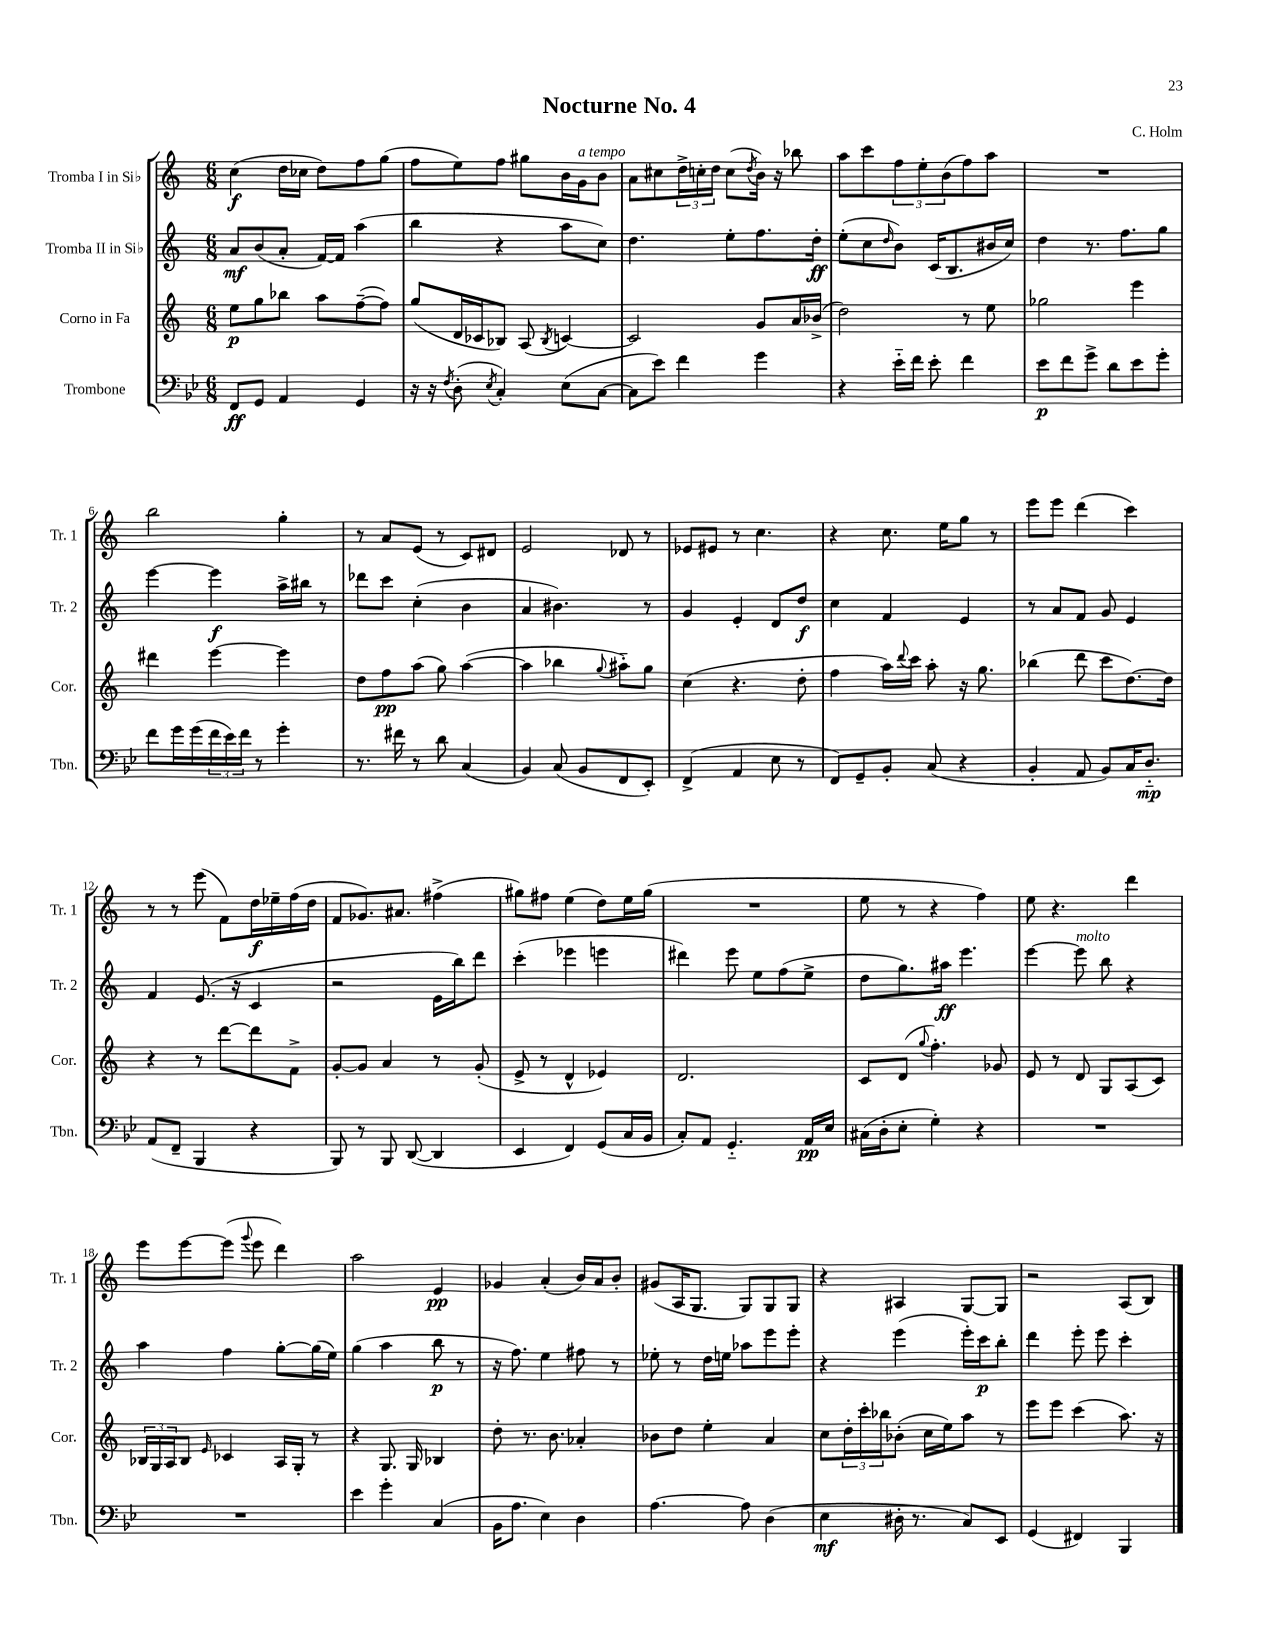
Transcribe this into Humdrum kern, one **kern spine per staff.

**kern	**kern	**kern	**kern
*staff4	*staff3	*staff2	*staff1
*clefF4	*clefG2	*clefG2	*clefG2
*k[b-e-]	*k[]	*k[]	*k[]
*M6/8	*M6/8	*M6/8	*M6/8
8FF/L	8ee\L	8a/L	(4cc\
8GG/J	8gg\	(8b/	.
4AA/	8bb-\J	8a'/J	16dd\LL
.	.	.	16cc-\JJ
.	8aa\L	[16f/LL)	8dd\L)
.	.	16f/]JJ	.
4GG/	([8ff~\	(4aa\	8ff\
.	8ff\]J)	.	(8gg\J
=	=	=	=
16r	(8gg/L	4bb\	8ff\L
16r	.	.	.
8qF/	.	.	.
(8D'\	16d/L	.	8ee\)
.	16c-/J	.	.
8qE-/	.	.	.
4C'/)	8B-/J)	4r	8ff\J
.	(8A/	.	8gg#\L
.	8qB-/	.	.
(8E-\L	[4c/)	8aa\L	16b\L
.	.	.	16g\J
[8C\J	.	8cc\J)	8b\J
=	=	=	=
8C\]L	2c/]	4.dd\	8a\L
8e-\J)	.	.	8cc#\
4f\	.	.	24dd^\L
.	.	.	24cc'\
.	.	.	24dd\JJ
.	.	8ee'\L	(8cc\L
.	.	.	8qdd/
4g\	8g/L	8.ff\	16b\Jk)
.	.	.	16r
.	16a/L	.	8bb-\
.	(16b-^/JJ	16dd'\Jk	.
=	=	=	=
4r	2dd\)	(8ee'\L	8aa\L
.	.	8cc\	8ccc\
.	.	16qqdd/	.
16e-'~\LL	.	8b\J)	12ff\
16f\JJ	.	.	.
.	.	.	12ee'\
8e-'\	.	(16c/LK	.
.	.	.	(12b\
.	.	8.B/	.
4f\	8r	.	8ff\)
.	8ee\	16b#/L	8aa\J
.	.	16cc/JJ)	.
=	=	=	=
8e-\L	2gg-\	4dd\	2.r
8f\	.	.	.
8g^\J	.	8.r	.
8d\L	.	.	.
.	.	8.ff\L	.
8e-\	4eee\	.	.
8g'\J	.	8gg\J	.
=	=	=	=
8f\L	4ddd#\	[4eee\	2bb\
16g\L	.	.	.
(16g\	.	.	.
24f\	[4eee\	4eee\]	.
24e-\)	.	.	.
24f\JJ	.	.	.
8r	.	.	.
4g'\	4eee\]	16aa^\LL	4gg'\
.	.	16bb#\JJ	.
.	.	8r	.
=	=	=	=
8.r	8dd\L	8ddd-\L	8r
.	8ff\	8ccc\J	8a/L
16f#\	.	.	.
8r	(8aa\J	(4cc'\	(8e/J
8d\	8gg\)	.	8r
(4C/	([4aa\	4b\	8c/L)
.	.	.	8d#/J
=	=	=	=
4BB-/)	4aa\]	4a/	2e/
(8C/	4bb-\	4.b#\)	.
8BB-/L	.	.	.
.	8qqgg/	.	.
8FF/	8aa#'~\L)	.	8d-/
8EE-'/J)	8gg\J	8r	8r
=	=	=	=
(4FF^/	(4cc\	4g/	8e-/L
.	.	.	8e#/J
4AA/	4.r	4e'/	8r
.	.	.	4.cc\
8E-\	.	8d/L	.
8r	8dd'\	8dd/J	.
=	=	=	=
8FF/L)	4ff\	4cc\	4r
8GG~/	.	.	.
8BB-'/J	16aa\LL)	4f/	8.cc\
.	8qqddd/	.	.
.	16ccc\JJ	.	.
(8C/	8aa'\	.	.
.	.	.	16ee\LK
4r	16r	4e/	8gg\J
.	8.gg\	.	.
.	.	.	8r
=	=	=	=
4BB-'/	(4bb-\	8r	8eee\L
.	.	8a/L	8eee\J
8AA/	8ddd\	8f/J	(4ddd\
8BB-/L)	8ccc\L	8g/	.
16C/K	[8.dd\)	4e/	4ccc\)
8.D'~/J	.	.	.
.	16dd\]Jk	.	.
=	=	=	=
(8AA/L	4r	4f/	8r
8FF~/J	.	.	8r
4BBB-/	8r	(8.e/	(8eee\
.	[8ddd\L	.	8f\L)
.	.	16r	.
4r	8ddd\]	4c/	16dd\L
.	.	.	16ee-~\
.	8f^\J	.	(16ff\
.	.	.	16dd\JJ
=	=	=	=
8BBB-/)	[8g'/L	2r	8f/L
8r	8g/]J	.	8.g-/)
8BBB-/	4a/	.	.
.	.	.	8.a#/J
([8DD/	.	.	.
4DD/]	8r	16e\LL	(4ff#^\
.	.	16bb\J)	.
.	(8g'/	8ddd\J	.
=	=	=	=
4EE-/	8e^/	(4ccc'\	8gg#\L)
.	8r	.	8ff#\J
4FF/)	4d^^/	4eee-\	(4ee\
(8GG/L	4e-/)	4eee\	8dd\L)
16C/L	.	.	16ee\L
16BB-/JJ	.	.	(16gg#\JJ
=	=	=	=
8C'/L)	2.d/	4ddd#\)	2.r
8AA/J	.	.	.
4.GG'~/	.	8eee\	.
.	.	8ee\L	.
.	.	(8ff\	.
16AA/LL	.	8ee^\J	.
16E-/JJ	.	.	.
=	=	=	=
(16C#\LL	8c/L	8dd\L	8ee\
16D'\J	.	.	.
8E-'\J	(8d/J	8.gg\)	8r
.	8qqgg/	.	.
4G'\)	4.ff'\)	.	4r
.	.	16aa#\Jk	.
.	.	4.eee\	.
4r	.	.	4ff\)
.	8g-/	.	.
=	=	=	=
2.r	8e/	[4eee\	8ee\
.	8r	.	4.r
.	8d/	8eee\]	.
.	8G/L	8bb\	.
.	(8A/	4r	4ddd\
.	8c/J)	.	.
=	=	=	=
2.r	24B-/LL	4aa\	8eee\L
.	24G/	.	.
.	24A/J	.	.
.	8B-/J	.	[8eee\
.	16qqe/	.	.
.	4c-/	4ff\	(8eee\]J
.	.	.	8qqggg/
.	.	.	8eee\
.	16A/LL	[8gg'\L	4ddd\)
.	16G'/JJ	.	.
.	8r	(16gg\]L	.
.	.	16ee\JJ)	.
=	=	=	=
4e-\	4r	(4gg\	2aa\
4g'\	8.G/	4aa\	.
.	16G/	.	.
(4C/	4B-/	8bb\	4e/
.	.	8r	.
=	=	=	=
16BB-\LK	8dd'\	16r	4g-/
8.A\J	.	8.ff\)	.
.	8.r	.	.
4E-\)	.	4ee\	(4a'/
.	8.b\	.	.
4D\	4a-'/	8ff#\	16b/LL)
.	.	.	16a/J
.	.	8r	8b'/J
=	=	=	=
[4.A\	8b-\L	8ee-'\	(8g#/L
.	8dd\J	8r	16A/K
.	.	.	8.G/J
.	4ee'\	16dd\LL	.
.	.	16ee\JJ	.
8A\]	.	8aa-\L	8G/L)
(4D\	4a/	8eee\	8G/
.	.	8eee'\J	8G/J
=	=	=	=
4E-\	8cc\L	4r	4r
.	24dd'\L	.	.
.	24ccc'\	.	.
.	24bb-\J	.	.
16D#'\	(8b-'\J	(4eee\	4A#/
8.r	.	.	.
.	16cc\LL	.	.
.	16ee\J)	.	.
8C/L)	8aa\J	16eee'\LL)	[8G/L
.	.	16ccc\J	.
8EE-/J	8r	8bb'\J	8G/]J
=	=	=	=
(4GG/	8eee\L	4ddd\	2r
.	8eee\J	.	.
4FF#/)	(4ccc\	8eee'\	.
.	.	8eee\	.
4BBB-/	8.aa\)	4ccc'\	(8A/L
.	.	.	8B/J)
.	16r	.	.
==	==	==	==
*-	*-	*-	*-
